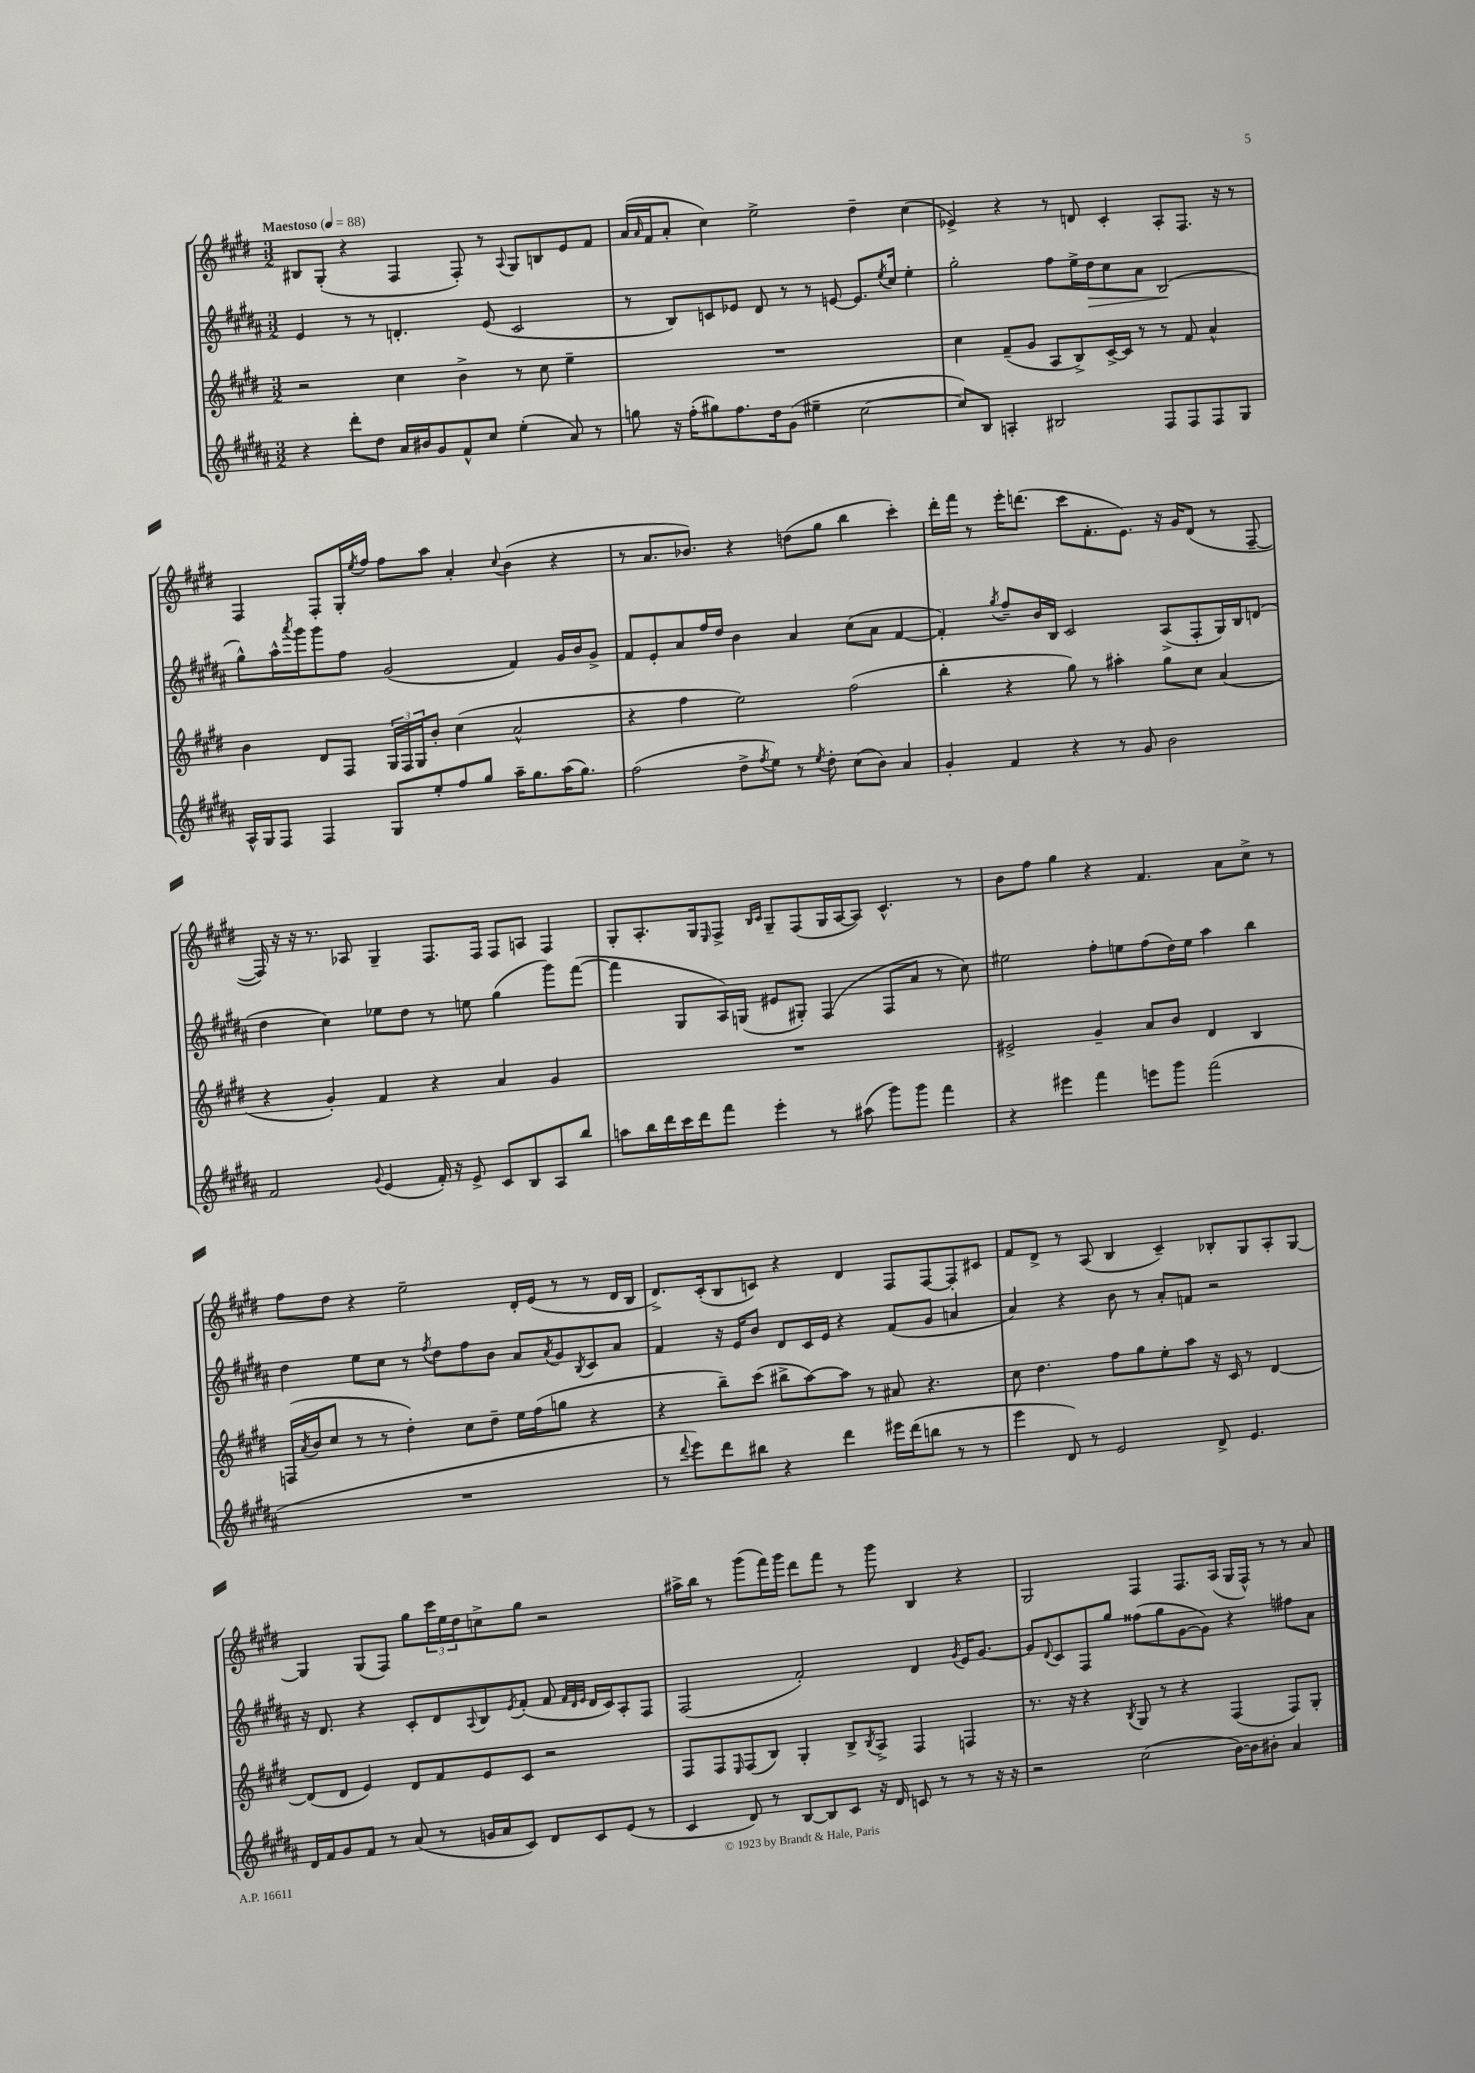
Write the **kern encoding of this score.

**kern	**kern	**kern	**dynam	**kern
*part4	*part3	*part2	*part2	*part1
*staff4	*staff3	*staff2	*staff2	*staff1
*clefG2	*clefG2	*clefG2	*	*clefG2
*k[f#c#g#d#a#]	*k[f#c#g#d#]	*k[f#c#g#d#a#]	*	*k[f#c#g#d#]
*M3/2	*M3/2	*M3/2	*	*M3/2
*MM88	*MM88	*MM88	*	*MM88
=1	=1	=1	=1	=1
!	!	!	!	!LO:TX:a:B:t=Maestoso
4r	2r	4e/	.	8B#X/L
.	.	.	.	(8G#'/J
8ddd#'\L	.	8r	.	4r
8dd#\J	.	8r	.	.
16a#/LL	4cc#\	4.dn'/	.	4F#/
16b#X/J	.	.	.	.
8g#/	.	.	.	.
8f#^^/	4b^\	.	.	8F#'/)
8cc#/J	.	(8e/	.	8r
.	.	.	.	8qqA/
(4ee'\	8r	2c#/	.	8G#/L
.	8cc#\	.	.	8Bn/
8a#/)	4ee~\	.	.	8e/
8r	.	.	.	8f#/J
=2	=2	=2	=2	=2
8ggn\	1.r	8r	.	(16a/LL
.	.	.	.	16qqa/
.	.	.	.	16f#/J
16r	.	8B/L)	.	8a'/J
(16ff#'\KL	.	.	.	.
8gg#X\)	.	8cn/	.	4cc#\)
8.ff#\	.	8e-X/J	.	.
.	.	8d#/	.	2ee^\
16dd#\k	.	.	.	.
(8g#\J	.	8r	.	.
4ee#X~\	.	8r	.	.
.	.	[8en/	.	.
[2cc#\	.	8.e/L]	.	4dd#~\
.	.	8qee/	.	.
.	.	16cc#/Jk	.	.
.	.	4ee'\	.	(4cc#\
=3	=3	=3	=3	=3
8cc#/L])	4cc#\	2gg#'\	.	4e-X^/)
8B/J	.	.	.	.
4An'/	(8f#~/L	.	.	4r
.	8g#/J	.	.	.
2B#X/	8A/L	8ff#\L	.	8r
.	8B^/)	16ee^\L	.	8dn/
!	!	!	!LO:HP:b	!
.	.	16dd#\J	>	.
.	[16c#^/L	8cc#\	.	4c#'/
.	16c#/JJ]	.	.	.
.	8r	8a#\J	.	.
8F#/L	8r	(2B/	.	8A'/L
8F#/	8f#/	.	.	8.F#/J
8F#/	4a^^/	.	.	.
.	.	.	.	16r
8G#/J	.	.	.	8r
.	.	.	]	.
!!LO:LB:g=z
=4	=4	=4	=4	=4
16A#^^/LL	4b\	8gg#^^\L)	.	4F#/
16G#/J	.	.	.	.
8F#/J	.	16aa#^^\L	.	.
.	.	8qaaa#/	.	.
.	.	16ggg#\J	.	.
4F#/	8d#/L	8ggg#\	.	8F#'/L
.	8F#/J	8ff#\J	.	16G#'/L
.	.	.	.	8qee/
.	.	.	.	16ff#/JJ
8G#/L	24G#/LL	(2g#/	.	8ff#\L
.	24F#/	.	.	.
.	24G#/J	.	.	.
8ee'/	8b'/J	.	.	8aa\J
8ff#/	(4cc#\	.	.	4a'/
8gg#/J	.	.	.	.
.	.	.	.	8qqcc#/
16aa#~\KL	2a^^/	4f#/)	.	(4b\
8.gg#\	.	.	.	.
(16aa#\K	.	16g#/LL	.	4r
8.gg#\J)	.	16b/J	.	.
.	.	8g#^/J	.	.
=5	=5	=5	=5	=5
(2ff#\	4r	8f#/L	.	8r
.	.	8e'/	.	8.a/L
.	4ff#\	8a#/	.	.
.	.	.	.	8.b-X/J)
.	.	16ff#/L	.	.
.	.	16dd#/JJ	.	.
8dd#^\L	2ee\)	4b\	.	4r
8qff#/	.	.	.	.
8ee\J)	.	.	.	.
8r	.	4a#/	.	(8ddn\L
8qee/	.	.	.	.
8dd#'\	.	.	.	8gg#\J
(8cc#\L	(2ff#\	(8cc#\L	.	4bb\
8b\J)	.	8a#\J	.	.
4a#/	.	[4f#/	.	4ccc#'\)
=6	=6	=6	=6	=6
4g#'/	4bb'\	4f#'/])	.	16ddd#'\LL
.	.	.	.	16fff#\JJ
.	.	.	.	8r
.	.	8qgg#/	.	.
4f#/	4r	8ff#~/L	.	16eee'\KL
.	.	.	.	(8.dddn\J
.	.	16b/L	.	.
.	.	16B/JJ	.	.
4r	8gg#\)	2c#/	.	8ccc#\L
.	8r	.	.	8.f#'\
8r	4aa#X'\	.	.	.
.	.	.	.	8.e\J)
8g#/	.	.	.	.
2b\	8gg#\L	(8A#^/L	.	16r
.	.	.	.	16g#/KL
.	8cc#\J	8F#'/	.	(8d#/J
.	(4a/	16G#/L)	.	8r
.	.	16B/J	.	.
.	.	(8dn/J	.	[8F#~/
!!LO:LB:g=z
=7	=7	=7	=7	=7
2f#/	4r	4dd#\	.	16F#/])
.	.	.	.	16r
.	.	.	.	16r
.	.	.	.	8.r
.	4g#'/)	4cc#\)	.	.
.	.	.	.	8A-X/
8qqg#/	.	.	.	.
(4e/	4f#/	8ee-X\L	.	4G#~/
.	.	8dd#\J	.	.
16f#'/)	4r	8r	.	8.F#/L
16r	.	.	.	.
8e^/	.	8een\	.	.
.	.	.	.	16F#/Jk
8c#/L	4a/	(4gg#\	.	8F#/L
8B/	.	.	.	8An/J
8A#/	4g#/	8ggg#\L)	.	4F#/
8bb/J	.	([8fff#\J	.	.
=8	=8	=8	=8	=8
8aan\L	1.r	4fff#\]	.	8G#'/L
16bb\L	.	.	.	8.A'/
16ddd#\	.	.	.	.
16ccc#\	.	8G#/L	.	.
16ddd#\J	.	.	.	16G#/k
.	.	.	.	16qqE/
8fff#\J	.	16A#/L)	.	8F#^/J
.	.	(16Gn/JJ	.	.
.	.	.	.	16qqB/LL
.	.	.	.	16qqc#/JJ
4eee'\	.	8e#X/L	.	8G#~/L
.	.	8G#X'/J)	.	(8F#/
8r	.	(4F#/	.	16G#/L
.	.	.	.	[16A/J
(8aa#X\	.	.	.	8A/J])
8ggg#\L)	.	8F#/L	.	4.c#^^/
8ggg#\J	.	8a#/J	.	.
4fff#\	.	8r	.	.
.	.	8cc#\)	.	8r
=9	=9	=9	=9	=9
4r	2e#X^/	2ee#X\	.	8b\L
.	.	.	.	8ff#\J
4eee#X\	.	.	.	4gg#\
4fff#\	4g#~/	8ff#'\L	.	4r
.	.	8een\	.	.
8eeen\L	8a/L	(8ff#\	.	4.f#/
8ggg#\J	8b/J	16dd#\L)	.	.
.	.	16ee\JJ	.	.
(2fff#\	4d#/	4aa#\	.	.
.	.	.	.	8a\L
.	4B/	4bb\	.	8cc#^\J
.	.	.	.	8r
!!LO:LB:g=z
=10	=10	=10	=10	=10
1.r	(16Fn/LL	4dd#\	.	8ff#\L
.	8qa/	.	.	.
.	16b/J	.	.	.
.	8cc#/J	.	.	8dd#\J
.	8r	8ee\L	.	4r
.	8r	8cc#\J	.	.
.	4dd#'\)	8r	.	2ee~\
.	.	8qff#/	.	.
.	.	8dd#\L	.	.
.	8cc#\L	8ff#\	.	.
.	8dd#~\J	8b\J	.	.
.	16ee\LL	8a#/L	.	16d#'/LL
.	(16ff#\J	.	.	(16e/JJ
.	.	8qa#/	.	.
.	8ggn\J	8g#/	.	8r
.	.	8qB/	.	.
.	4r	8c#/	.	8r
.	.	8a#/J	.	16d#/LL
.	.	.	.	16B/JJ
=11	=11	=11	=11	=11
8r	4r	4f#/	.	8.d#^/L)
8qqddd#/	.	.	.	.
8eee\L)	.	.	.	.
.	.	.	.	(16c#'/k
8ddd#\	8bb~\L)	16r	.	8B/
.	.	16e/KL	.	.
8bb#X\J	(8ccc#\J	8b/J	.	8cn/J)
4r	8bb#X^\L	8d#/L	.	4r
.	[8aa\)	16c#/L	.	.
.	.	16e/JJ	.	.
4ddd#\	8aa\J]	4r	.	4d#/
.	8r	.	.	.
16eee#X\LL	8a#X/	(8f#/L	.	8F#/L
(16ddd#\J	.	.	.	.
8bbn\J	4.r	8g#/J	.	[8F#/
8r	.	4an/	.	8F#'/]
8r	.	.	.	8c#X/J
=12	=12	=12	=12	=12
4eee\	8cc#\	4a#/)	.	8f#/L
.	4.dd#\	.	.	8d#^/J
8d#/)	.	4r	.	8r
8r	.	.	.	(8A/
2e/	8ff#\L	8b\	.	4B/
.	8gg#\	8r	.	.
.	8ee'\	8a#'/L	.	4c#~/)
.	8aa\J	8fn/J	.	.
8d#^/	16r	2r	.	8B-X'/L
.	16c#/	.	.	.
4.e/	8r	.	.	8G#/
.	[4d#/	.	.	8A'/
.	.	.	.	[8G#/J
!!LO:LB:g=z
=13	=13	=13	=13	=13
16d#/LL	(8d#/L]	16r	.	4G#/]
16f#/J	.	8.d#/	.	.
8g#/	8d#/J	.	.	.
8f#/J	4e/)	4r	.	(8G#/L
8r	.	.	.	8F#/J)
(8a#/	8d#/L	8c#'/L	.	8gg#\L
8r	8f#/	8d#/	.	24ccc#\L
.	.	.	.	24ee\
.	.	.	.	24dd#\J
.	.	8qqA#/	.	.
16gn/LL	8e/	8B/	.	8ccn^\
16a#/J	.	.	.	.
.	.	8qe/	.	.
8c#/J)	8c#/J	(8f#'/J	.	8gg#\J
8d#/L	2r	8f#/	.	2r
.	.	32qqf#/LLL	.	.
.	.	32qqd#/	.	.
.	.	32qqe/JJJ	.	.
8c#/	.	16d#/LL	.	.
.	.	16c#/J)	.	.
(8e/J	.	8A#'/	.	.
8r	.	8F#/J	.	.
=14	=14	=14	=14	=14
4c#/	8F#/L	(2F#/	.	16aa#X^\LL
.	.	.	.	16bb\JJ
.	8F#/	.	.	8r
.	16qqE/	.	.	.
8d#/)	(8F#/	.	.	(8ggg#\L
8r	8B/J)	.	.	16fff#\L)
.	.	.	.	16ggg#\JJ
[8B/L	4G#'/	2f#'/)	.	8ddd#\L
8B/]	.	.	.	8fff#\J
8c#/J	8B^/L	.	.	8r
.	8qB/	.	.	.
16r	8A^/J	.	.	8ggg#\
16d#/	.	.	.	.
8cn/	4F#/	4d#/	.	4B/
8r	.	.	.	.
.	.	8qg#/	.	.
8r	4Fn/	16e/KL	.	4r
.	.	[8.g#/J	.	.
16r	.	.	.	.
16r	.	.	.	.
=15	=15	=15	=15	=15
2r	8.r	8g#/L]	.	2G#/
.	.	8qqd#/	.	.
.	.	8c#/	.	.
.	16r	.	.	.
.	4r	8F#/	.	.
.	.	8gg#/J	.	.
.	8qB/	.	.	.
(2cc#\	8G#/	(8ff##X\L	.	4F#/
.	8r	8gg#\	.	.
.	4r	[8g#\	.	8.F#/L
.	.	8g#\J])	.	.
.	.	.	.	(16A/Jk
[16b\LL)	(4F#/	4r	.	16G#/LL
16b\J]	.	.	.	16F#^^/JJ)
8b#X'\J	.	.	.	8r
4a#/	8F#/L)	8ff#X\L	.	8r
.	8G#'/J	8a#\J	.	8a/
==	==	==	==	==
*-	*-	*-	*-	*-
